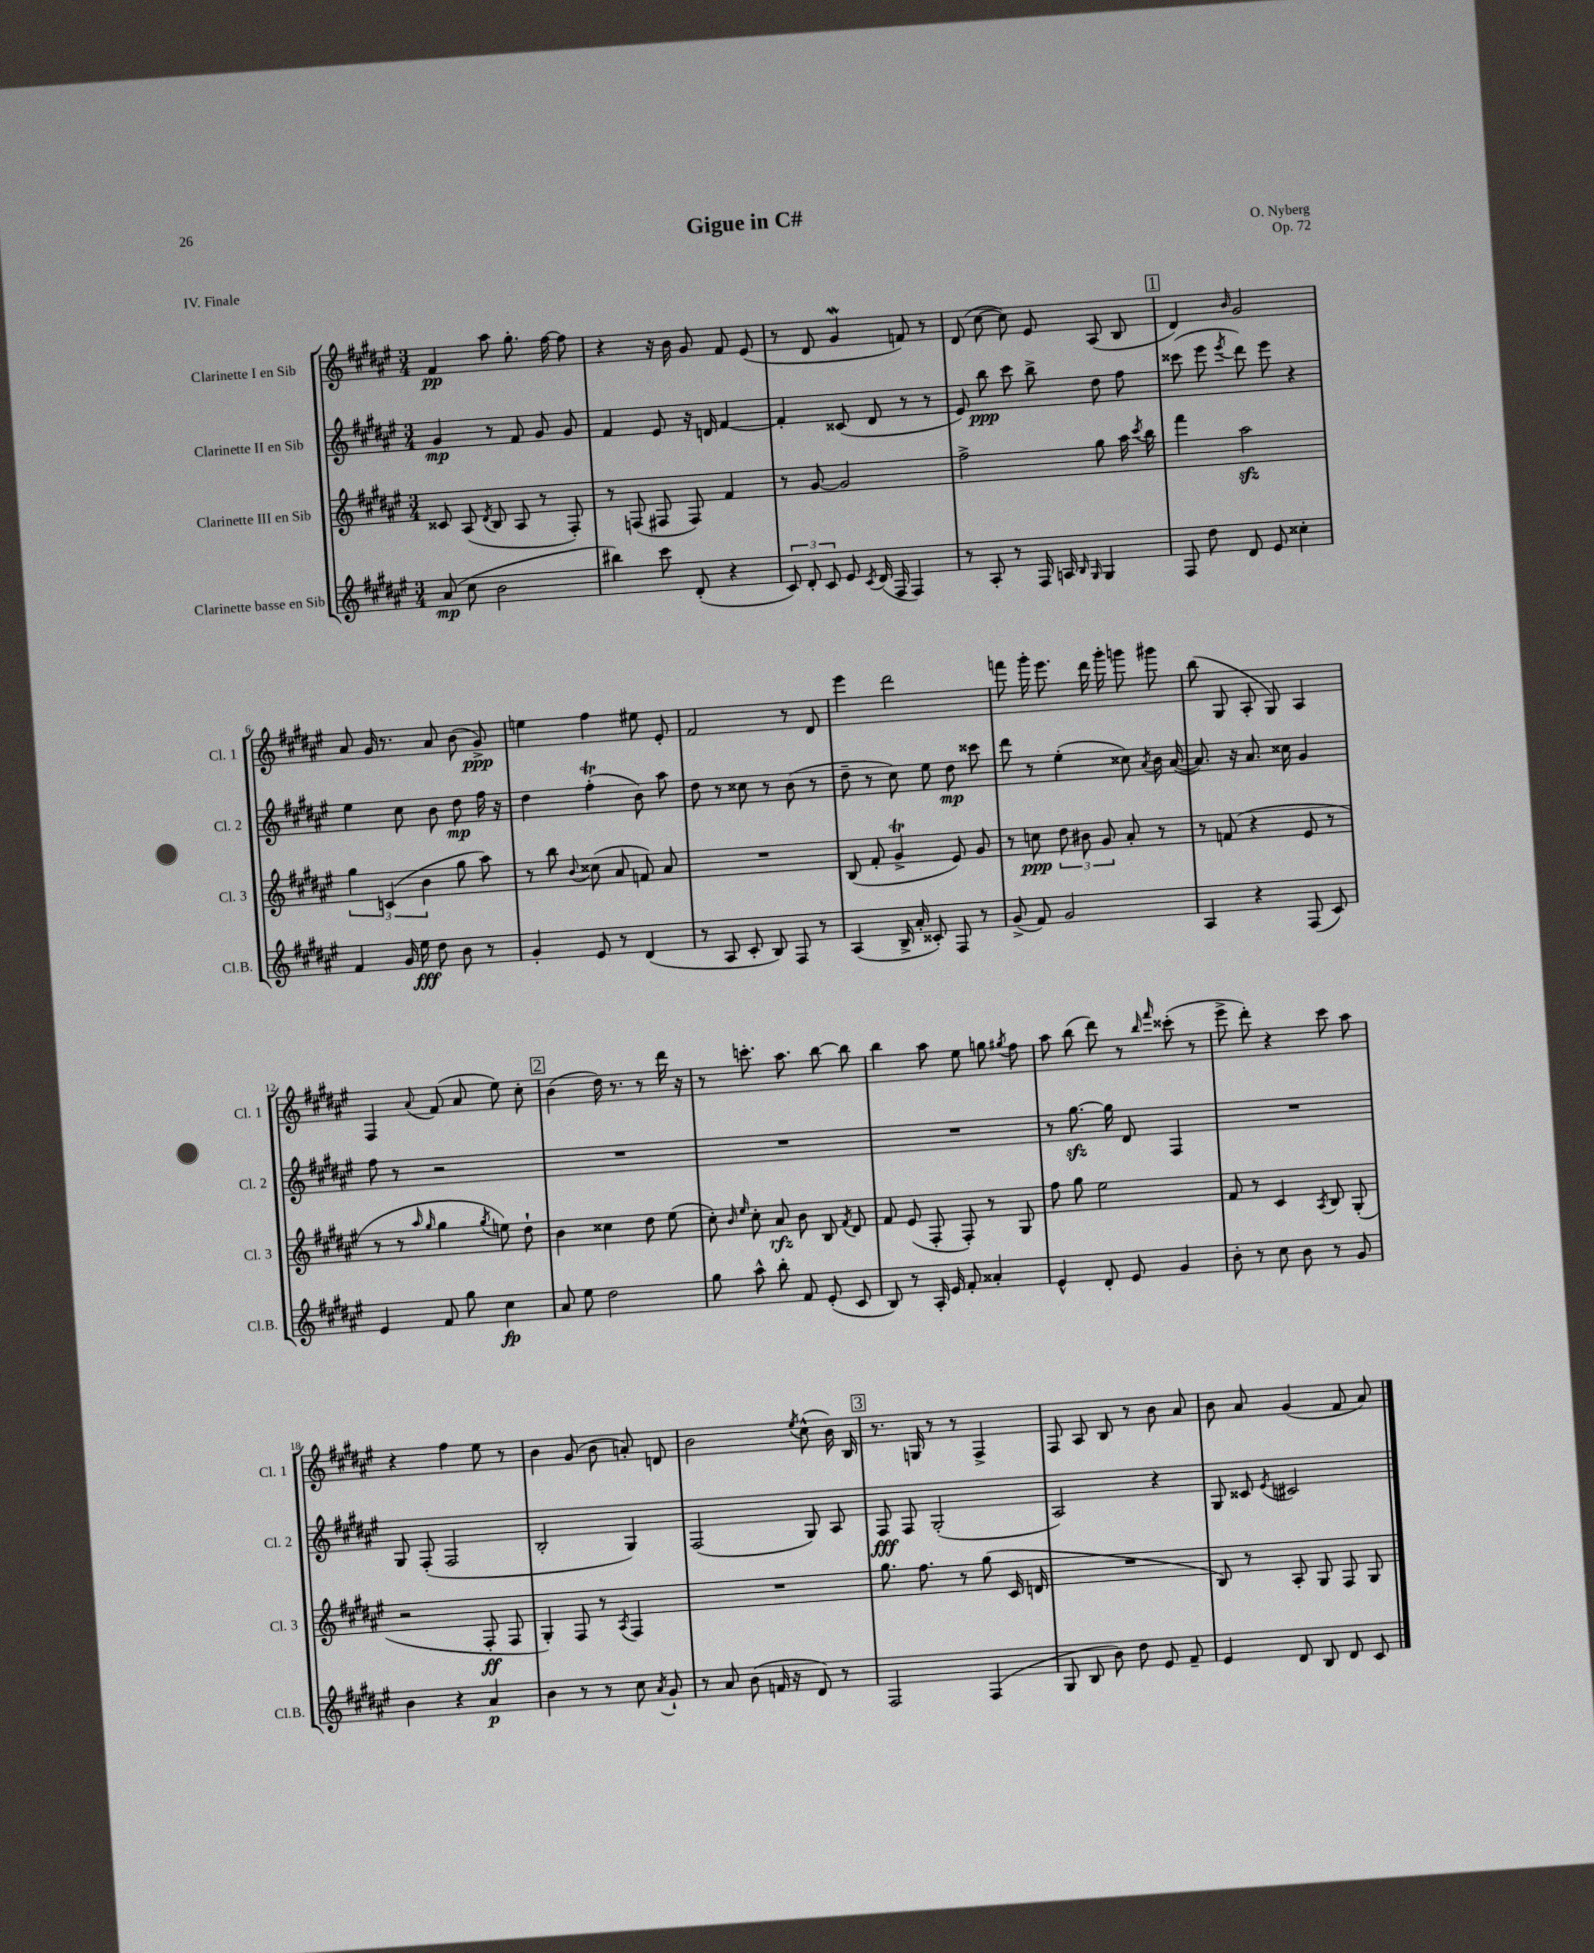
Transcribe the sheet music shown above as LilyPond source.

\header { title = "Gigue in C#" composer = "O. Nyberg" opus = "Op. 72" piece = "IV. Finale" }
<<
\new StaffGroup <<
\new Staff = "s0" \with { instrumentName = "Clarinette I en Sib" shortInstrumentName = "Cl. 1" } {
    \clef treble \key fis \major \numericTimeSignature \time 3/4
    \autoBeamOff fis'4\pp ais''8 gis''8.-. fis''16~ fis''8 |
    r4 r16 b'16 gis'8 fis'8 eis'8( |
    r8 dis'8 gis'4\mordent f'8) r8 |
    dis'8( cis''8~ cis''8) eis'8 ais8( b8 |
    \mark \markup { \box "1" } dis'4) \grace { b'16 } gis'2 |
    ais'8 gis'16 r8. ais'8 b'8( gis'8->\ppp) |
    e''4 fis''4 eis''8 eis'8-. |
    fis'2 r8 dis'8 |
    eis'''4 dis'''2 |
    f'''8 gis'''16-. eis'''8. dis'''16 gis'''16-. g'''8 gis'''8 |
    b''8( gis8 ais8-. gis8) ais4 |
    fis4 \appoggiatura { ais'8 } fis'8( ais'8 eis''8) cis''8-. |
    \mark \markup { \box "2" } b'4( dis''16) r8. r8 dis'''16 r16 |
    r8 c'''8.-. ais''8. b''8~ b''8 |
    b''4 ais''8 eis''8 g''8 \acciaccatura { gis''8 } fis''8 |
    ais''8 b''8( dis'''8) r8 \grace { b''16 fis'''16 } cisis'''8-.( r8 |
    eis'''8-> dis'''8-.) r4 cis'''8 ais''8 |
    r4 fis''4 eis''8 r8 |
    b'4 gis'8( b'8 a'8-.) d'8 |
    b'2 \acciaccatura { eis''8 } cis''8-^( b'16) b16 |
    \mark \markup { \box "3" } r8. g16 r8 r8 fis4-> |
    fis8 ais8 b8 r8 b'8 ais'8 |
    b'8 ais'8 gis'4( fis'8 ais'8) \bar "|." |
}
\new Staff = "s1" \with { instrumentName = "Clarinette II en Sib" shortInstrumentName = "Cl. 2" } {
    \clef treble \key fis \major \numericTimeSignature \time 3/4
    \autoBeamOff gis'4\mp r8 fis'8 gis'8 gis'8 |
    fis'4 eis'8 r16 d'16 fis'4~ |
    fis'4-. cisis'8( dis'8 r8 r8 |
    eis'8) b''8\ppp cis'''8 b''8-> dis''8 fis''8 |
    \mark \markup { \box "1" } cisis'''8( eis'''8 \acciaccatura { eis'''8 } dis'''8) eis'''8 r4 |
    eis''4 cis''8 b'8 dis''8\mp fis''16 r16 |
    dis''4 fis''4-.\trill( b'8) ais''8 |
    dis''8 r8 cisis''8 r8 b'8( r8 |
    dis''8-- r8 cis''8) eis''8 dis''8\mp cisis'''8 |
    dis'''8 r8 eis''4-.( cisis''8) \acciaccatura { ais'8 } b'16 ais'16~( |
    ais'8.) r16 ais'8. cisis''16 gis'4 |
    fis''8 r8 r2 |
    \mark \markup { \box "2" } R2. |
    R2. |
    R2. |
    r8 gis''8.~\sfz gis''16 dis'8 fis4 |
    R2. |
    gis8 fis8-.( fis2 |
    b2-. gis4) |
    fis2( gis8) ais8 |
    \mark \markup { \box "3" } fis8\fff fis8 gis2-.( |
    ais2) r4 |
    gis8 cisis'8 \acciaccatura { eis'8 } cis'2 \bar "|." |
}
\new Staff = "s2" \with { instrumentName = "Clarinette III en Sib" shortInstrumentName = "Cl. 3" } {
    \clef treble \key fis \major \numericTimeSignature \time 3/4
    \autoBeamOff cisis'8 ais8( \acciaccatura { dis'8 } b8 ais8 r8 fis8-.) |
    r8 f8( fis8 fis8) fis'4 |
    r8 gis'8~ gis'2 |
    fis''2-> gis''8 ais''16 \acciaccatura { cis'''8 } b''16 |
    \mark \markup { \box "1" } fis'''4 ais''2\sfz |
    \tuplet 3/2 { gis''4 c'4( b'4 } gis''8 ais''8) |
    r8 b''8 \appoggiatura { b'8 } cisis''8( ais'8 f'8) ais'8 |
    R2. |
    b8( fis'8-. gis'4->\trill eis'8) gis'8 |
    r8 c''8\ppp \tuplet 3/2 { dis''8 bis'8 gis'8 } ais'8-. r8 |
    r8 f'8( r4 eis'8 r8 |
    r8 r8 \grace { ais''16 gis''16 } gis''4 \acciaccatura { gis''8 } e''8) dis''8-! |
    \mark \markup { \box "2" } b'4 cisis''4 dis''8 eis''8( |
    cis''8-.) \grace { b'16 eis''16 } cis''8-. ais'8\rfz b'8 b8 \acciaccatura { fis'8 } dis'8 |
    fis'8 eis'8( fis8-. fis8-.) r8 gis8 |
    fis''8 gis''8 eis''2 |
    fis'8 r8 cis'4 \acciaccatura { ais8 } b8 gis8-.( |
    r2 fis8-.\ff fis8 |
    gis4-.) fis8 r8 \acciaccatura { ais8 } fis4 |
    R2. |
    \mark \markup { \box "3" } gis''8. fis''8. r8 gis''8( cis'16 d'16 |
    R2. |
    b8) r8 ais8-. gis8 fis8 gis8 \bar "|." |
}
\new Staff = "s3" \with { instrumentName = "Clarinette basse en Sib" shortInstrumentName = "Cl.B." } {
    \clef treble \key fis \major \numericTimeSignature \time 3/4
    \autoBeamOff ais'8\mp( cis''8 b'2 |
    bis''4) cis'''8 dis'8-.( r4 |
    \tuplet 3/2 { cis'8) dis'8-. cis'8 } eis'8 \acciaccatura { cis'8 } dis'16( fis16 fis4) |
    r8 ais8-. r8 fis16 a16 \grace { b16 gis16 } gis4 |
    \mark \markup { \box "1" } fis8 dis''8 dis'8 eis'8 cisis''4-. |
    fis'4 gis'16 eis''16\fff dis''8 b'8 r8 |
    gis'4-. eis'8 r8 dis'4( |
    r8 ais8 cis'8-. b8) fis8 r8 |
    ais4( b16-> ais'16-. cisis'8-.) fis8 r8 |
    gis'8->( fis'8) gis'2 |
    ais4 r4 fis8( cis'8) |
    eis'4 fis'8 gis''8 cis''4\fp |
    \mark \markup { \box "2" } ais'8 eis''8 dis''2 |
    gis''8 ais''8-^ b''8-. fis'8 eis'8-.( cis'8 |
    b8) r8 ais16-. eis'16 fis'8-. aisis'4-. |
    eis'4-^ dis'8-. eis'8 gis'4 |
    b'8-. r8 cis''8 b'8 r8 gis'8 |
    b'4 r4 ais'4\p |
    b'4 r8 r8 cis''8 \acciaccatura { ais'8 } gis'8-! |
    r8 ais'8 b'8( f'16 r16 dis'8) r8 |
    \mark \markup { \box "3" } fis2 fis4( |
    gis8 b8 b'8) dis''8 eis'8 fis'8-- |
    eis'4 dis'8 b8 dis'8 cis'8 \bar "|." |
}
>>
>>
